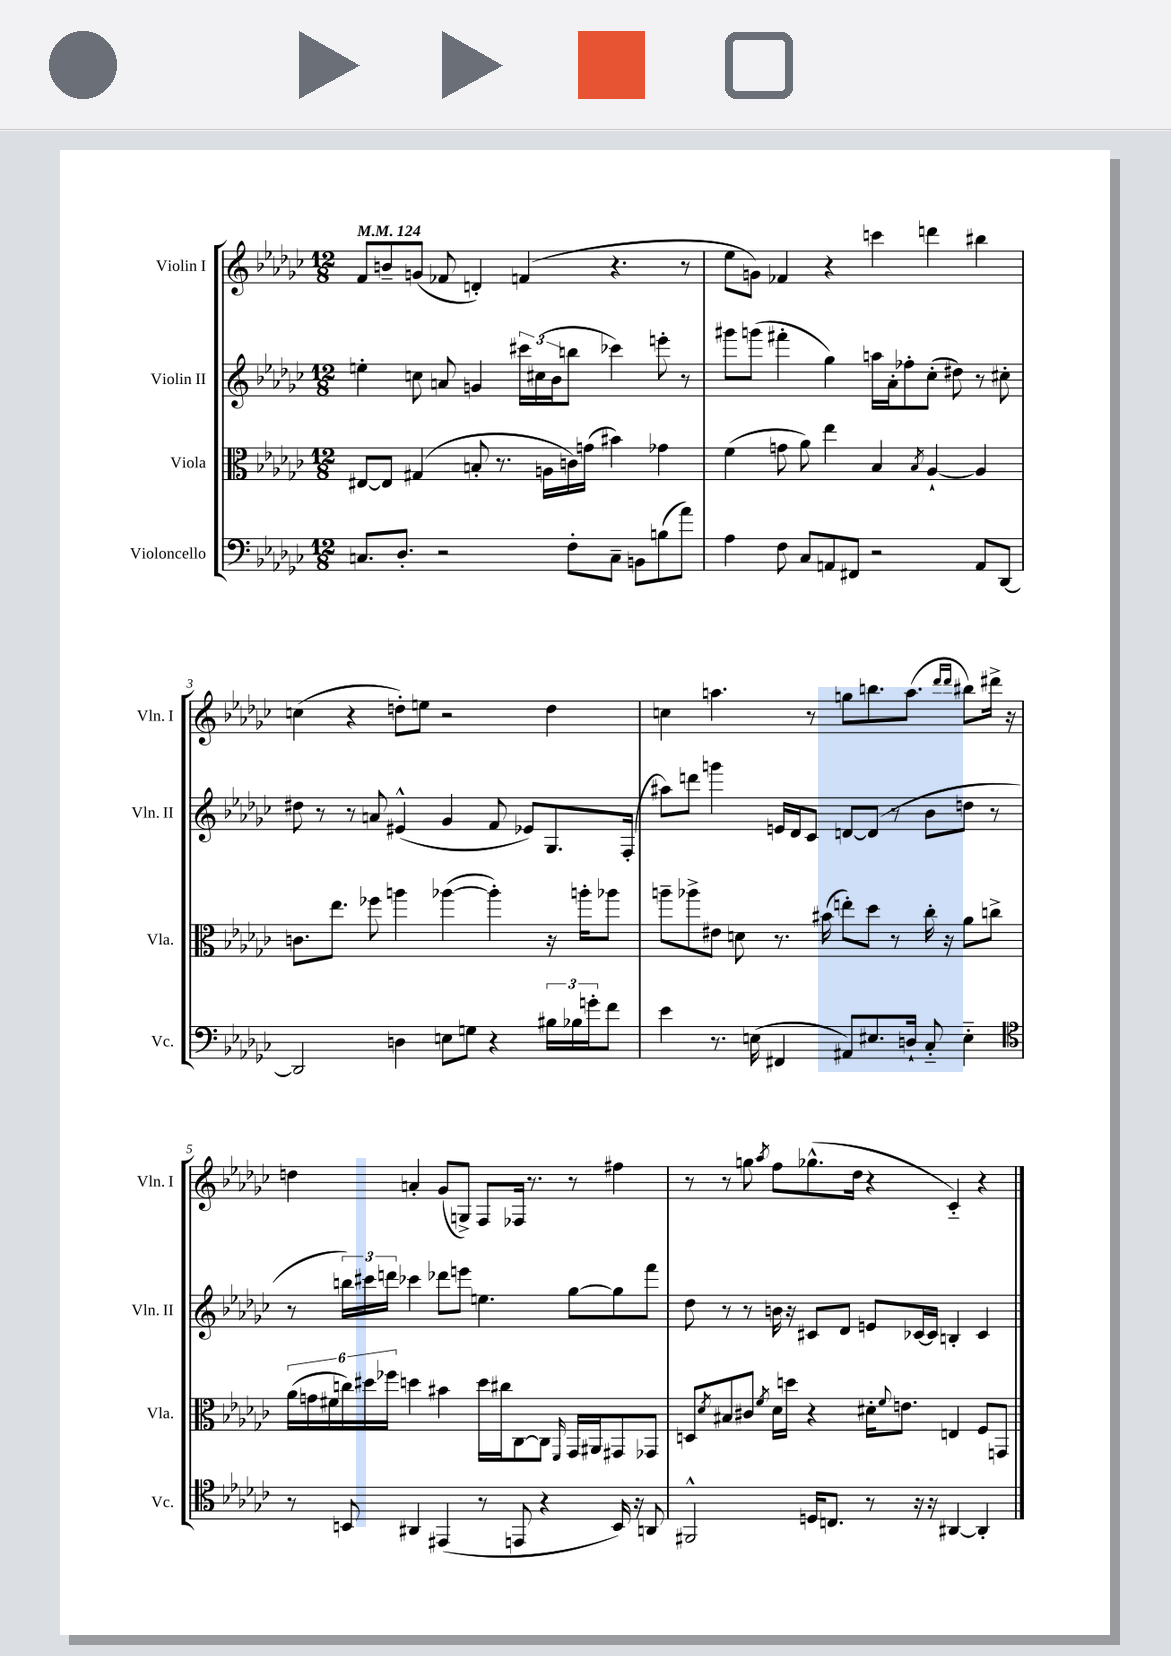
<<
\new StaffGroup <<
\new Staff = "s0" \with { instrumentName = "Violin I" shortInstrumentName = "Vln. I" } {
    \clef treble \key ges \major \numericTimeSignature \time 12/8 \tempo 4 = 124
    f'8 b'8-- g'8( fes'8 d'4-.) f'4( r4. r8 |
    ees''8 g'8) fes'4 r4 c'''4 d'''4 bis''4 |
    c''4( r4 d''8-.) e''8 r2 d''4 |
    c''4 a''4. r8 g''8 b''8. a''8.( \grace { des'''16 des'''16 } bis''8) dis'''16-> r16 |
    d''4 a'4-. ges'8( g8->) f8 fes16 r8. r8 fis''4 |
    r8 r8 g''8 \acciaccatura { aes''8 } f''8 ges''8.-^( des''16 r4 ces'4-_) r4 \bar "|." |
}
\new Staff = "s1" \with { instrumentName = "Violin II" shortInstrumentName = "Vln. II" } {
    \clef treble \key ges \major \numericTimeSignature \time 12/8
    e''4-. c''8 a'8 g'4 \tuplet 3/2 { cis'''16 cis''16( bes'16 } b''8 ces'''4) e'''8-. r8 |
    gis'''8 g'''8( fis'''4-. ges''4) a''16 aes'16-. fes''8-. ces''8-.( dis''8) r8 cis''8-. |
    dis''8 r8 r8 a'8 eis'4-^( ges'4 f'8 ees'8) ges8. f16-.( |
    ais''8) d'''8 g'''4 e'16 des'16 ces'8 d'8~ d'8( r8 bes'8 d''8 r8 |
    r8 \tuplet 3/2 { b''16) cis'''16 d'''16 } ces'''4 des'''8 e'''8 e''4. ges''8~ ges''8 f'''8 |
    des''8 r8 r8 b'16 r16 cis'8 des'8 e'8 ces'16~ ces'16 b4-. ces'4 \bar "|." |
}
\new Staff = "s2" \with { instrumentName = "Viola" shortInstrumentName = "Vla." } {
    \clef alto \key ges \major \numericTimeSignature \time 12/8
    eis8~ eis8 gis4( b8-. r8. a16 c'16) g'16( bis'4) ges'4 |
    f'4( g'8 aes'8) ees''4 bes4 \acciaccatura { bes8 } aes4~-! aes4 |
    c'8. ees''8. fes''8 a''4 aes''4~( aes''4-.) r16 a''16-. aes''8 |
    a''8-- aes''8-> eis'8 d'8 r8. bis'16( e''8-.) des''8 r8 ces''16-. r16 aes'8 c''8-> |
    \tuplet 6/4 { aes'16( g'16 fis'16 c''16) dis''16 fes''16 } d''4 bis'4 d''16 cis''16 ces8~ ces8 \grace { f,16 } ges,16 ais,16 gis,8 ges,8 |
    d8 \acciaccatura { des'8 } bis8 cis'8 \acciaccatura { f'8 } des'16 d''16 r4 dis'16-. \appoggiatura { f'8 } e'8. e4 f8 g,8 \bar "|." |
}
\new Staff = "s3" \with { instrumentName = "Violoncello" shortInstrumentName = "Vc." } {
    \clef bass \key ges \major \numericTimeSignature \time 12/8
    c8. des8.-. r2 f8-. c8-- b,8 b8( aes'8) |
    aes4 f8 ces8 a,8 fis,8 r2 a,8 des,8~ |
    des,2 d4 e8 g8 r4 \tuplet 3/2 { bis16 bes16 g'16-. } f'8 |
    ees'4 r8. e16( fis,4 ais,8) eis8. d16-! ces8-_ eis4-_ |
    \clef tenor r8 b,8 ais,4 eis,4( r8 e,8 r4 b,16) r16 a,8 |
    fis,2-^ d16 c8. r8 r16 r16 ais,4~ ais,4-. \bar "|." |
}
>>
>>
